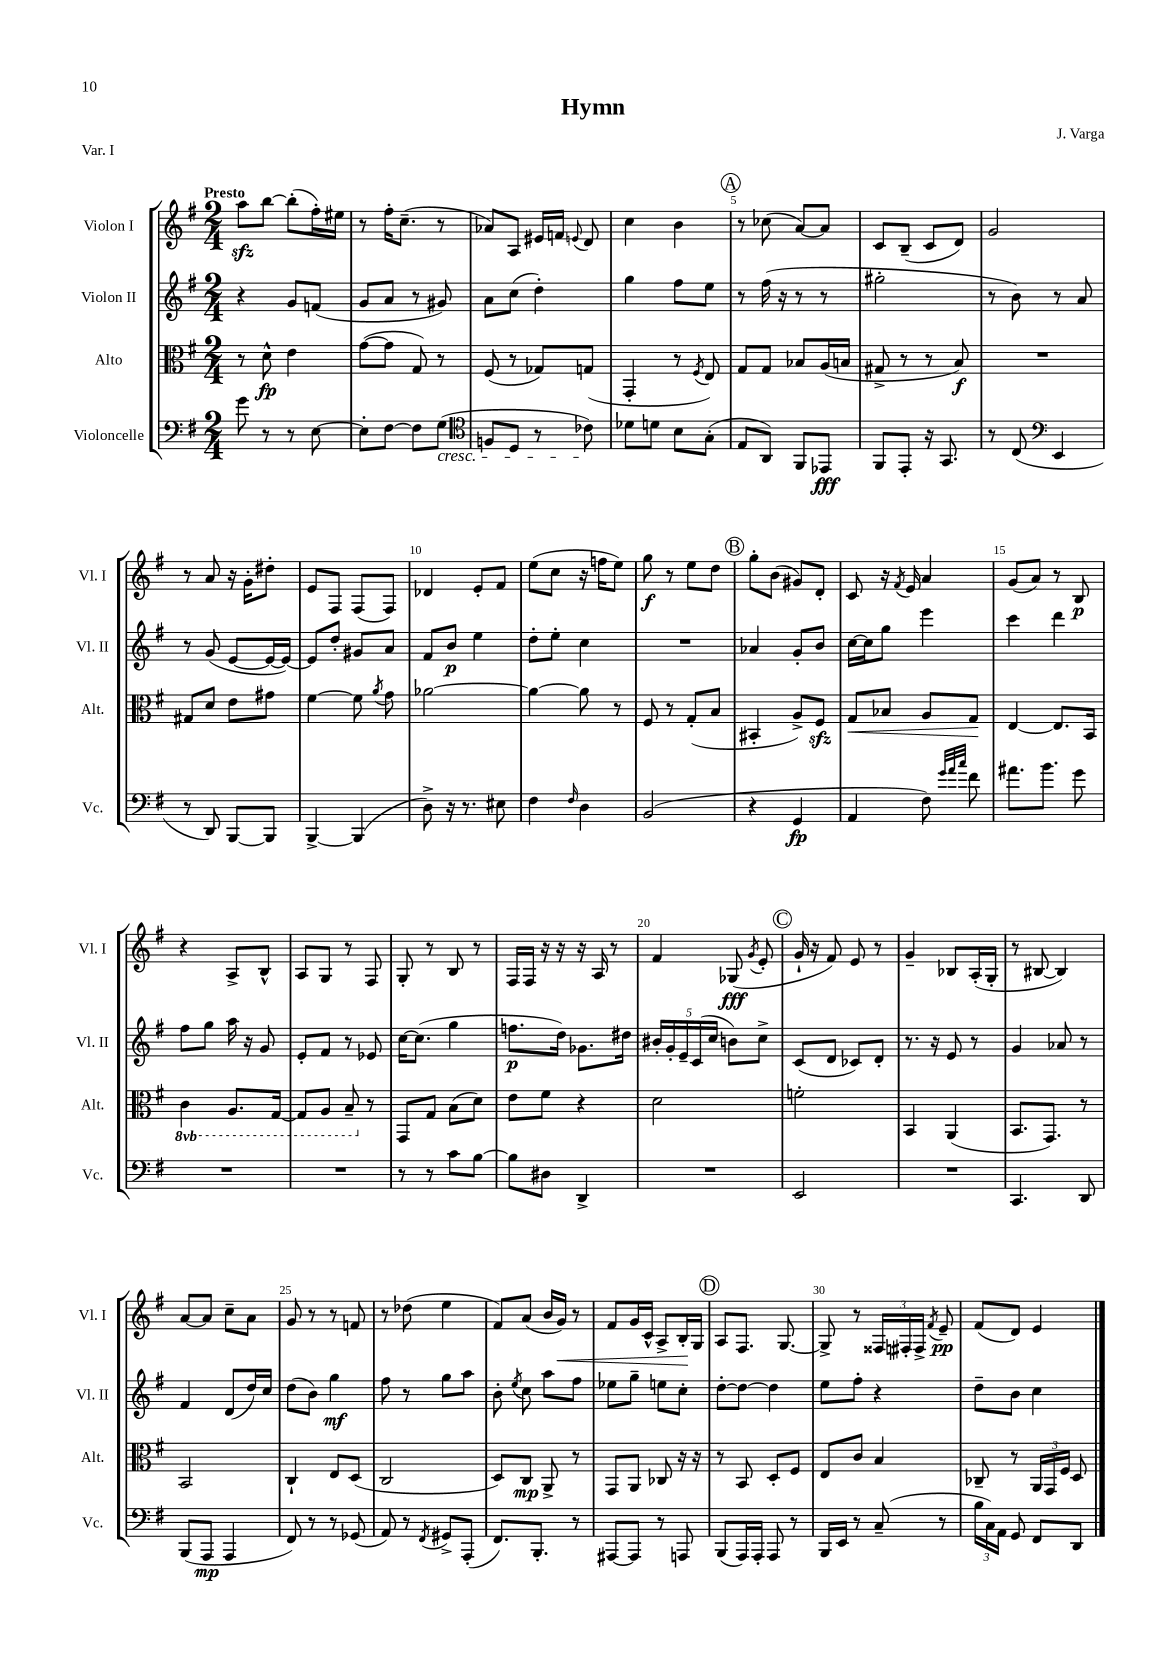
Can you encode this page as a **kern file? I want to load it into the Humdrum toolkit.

**kern	**dynam	**kern	**dynam	**kern	**dynam	**kern	**dynam
*part4	*part4	*part3	*part3	*part2	*part2	*part1	*part1
*staff4	*staff4	*staff3	*staff3	*staff2	*staff2	*staff1	*staff1
*I"Violoncelle	*	*I"Alto	*	*I"Violon II	*	*I"Violon I	*
*I'Vc.	*	*I'Alt.	*	*I'Vl. II	*	*I'Vl. I	*
*clefF4	*	*clefC3	*	*clefG2	*	*clefG2	*
*k[f#]	*	*k[f#]	*	*k[f#]	*	*k[f#]	*
*M2/4	*	*M2/4	*	*M2/4	*	*M2/4	*
=1	=1	=1	=1	=1	=1	=1	=1
!	!	!	!	!	!	!LO:TX:a:B:t=Presto	!
8g\	.	8r	.	4r	.	8aazz\L	.
8r	.	8d^^\	fp	.	.	[8bb\J	.
8r	.	4e\	.	8g/L	.	(8bb'\L]	.
[8E\	.	.	.	(8fn/J	.	16ff#'\L)	.
.	.	.	.	.	.	16ee#X\JJ	.
=2	=2	=2	=2	=2	=2	=2	=2
8E'\L]	.	([8g\L	.	8g/L	.	8r	.
[8F#\J	.	8g\J]	.	8a/J	.	16ff#'\KL	.
.	.	.	.	.	.	(8.cc~\J	.
8F#\L]	.	8G/)	.	8r	.	.	.
!LO:TX:b:i:t=cresc.	!	!	!	!	!	!	!
(8G\J	.	8r	.	8g#X/)	.	8r	.
=3	=3	=3	=3	=3	=3	=3	=3
*clefC4	*	*	*	*	*	*	*
8Fn/L	.	(8F#/	.	8a\L	.	8a-X/L)	.
8D/J	.	8r	.	(8cc\J	.	8A/J	.
8r	.	8G-X/L)	.	4dd'\)	.	16e#X/LL	.
.	.	.	.	.	.	16fn/JJ	.
.	.	.	.	.	.	8qqen/	.
8c-X\)	.	(8Gn/J	.	.	.	8d/	.
=4	=4	=4	=4	=4	=4	=4	=4
8d-X\L	.	4GG'/	.	4gg\	.	4cc\	.
8dn\J	.	.	.	.	.	.	.
8B\L	.	8r	.	8ff#\L	.	4b\	.
.	.	8qF#/	.	.	.	.	.
(8G'\J	.	8E/)	.	8ee\J	.	.	.
!!LO:REH:place=s1:t=A
=5	=5	=5	=5	=5	=5	=5	=5
8E/L	.	8G/L	.	8r	.	8r	.
8AA/J)	.	8G/J	.	(16ff#\	.	(8cc-X\	.
.	.	.	.	16r	.	.	.
8FF#/L	.	8B-X/L	.	8r	.	[8a/L)	.
8EE-X/J	fff	(16A/L	.	8r	.	8a/J]	.
.	.	16Bn/JJ	.	.	.	.	.
=6	=6	=6	=6	=6	=6	=6	=6
8FF#/L	.	8G#X^/	.	2gg#X'\	.	8c/L	.
8EE'/J	.	8r	.	.	.	(8B~/J	.
16r	.	8r	.	.	.	8c/L	.
8.GG/	.	.	.	.	.	.	.
.	.	8B/)	f	.	.	8d/J)	.
=7	=7	=7	=7	=7	=7	=7	=7
8r	.	2r	.	8r	.	2g/	.
(8C/	.	.	.	8b\)	.	.	.
*clefF4	*	*	*	*	*	*	*
4EE/	.	.	.	8r	.	.	.
.	.	.	.	8a/	.	.	.
!!LO:LB:g=z
=8	=8	=8	=8	=8	=8	=8	=8
8r	.	8G#X/L	.	8r	.	8r	.
8DD/)	.	8d/J	.	(8g/	.	8a/	.
[8BBB/L	.	8e\L	.	[8e/L	.	16r	.
.	.	.	.	.	.	16g'\KL	.
8BBB/J]	.	8g#X\J	.	16e/L_	.	8dd#X'\J	.
.	.	.	.	16e/JJ_)	.	.	.
=9	=9	=9	=9	=9	=9	=9	=9
[4BBB^/	.	[4f#\	.	8e/L]	.	8e/L	.
.	.	.	.	8dd'/J	.	8F#/J	.
(4BBB/]	.	8f#\]	.	8g#X/L	.	(8F#/L	.
.	.	8qa/	.	.	.	.	.
.	.	8g\	.	8a/J	.	8F#/J)	.
=10	=10	=10	=10	=10	=10	=10	=10
8D^\)	.	[2a-X\	.	8f#/L	.	4d-X/	.
16r	.	.	.	8b/J	p	.	.
8.r	.	.	.	.	.	.	.
.	.	.	.	4ee\	.	8e'/L	.
8E#X\	.	.	.	.	.	8f#/J	.
=11	=11	=11	=11	=11	=11	=11	=11
4F#\	.	4a-\_	.	8dd'\L	.	(8ee\L	.
.	.	.	.	8ee'\J	.	8cc\J	.
16qqF#/	.	.	.	.	.	.	.
4D\	.	8a-\]	.	4cc\	.	16r	.
.	.	.	.	.	.	16ffn\KL	.
.	.	8r	.	.	.	8ee\J)	.
=12	=12	=12	=12	=12	=12	=12	=12
(2BB/	.	8F#/	.	2r	.	8gg\	f
.	.	8r	.	.	.	8r	.
.	.	(8G'/L	.	.	.	8ee\L	.
.	.	8B/J	.	.	.	8dd\J	.
!!LO:REH:place=s1:t=B
=13	=13	=13	=13	=13	=13	=13	=13
4r	.	4BB#X'/	.	4a-X/	.	8gg'\L	.
.	.	.	.	.	.	(8b\J	.
4GG/	fp	8A^/L)	.	8g'/L	.	8g#X/L)	.
.	.	8F#zz/J	.	8b/J	.	8d'/J	.
=14	=14	=14	=14	=14	=14	=14	=14
!	!	!	!LO:HP:b	!	!	!	!
4AA/	.	8G/L	<	[16cc\LL	.	8c/	.
.	.	.	.	16cc\J]	.	.	.
.	.	8B-X/J	.	8gg\J	.	16r	.
.	.	.	.	.	.	8qf#/	.
.	.	.	.	.	.	16e/	.
8F#\)	.	8A/L	.	4eee\	.	4a/	.
32qqg/LLL	.	.	.	.	.	.	.
32qqa/	.	.	.	.	.	.	.
32qqcc/JJJ	.	.	.	.	.	.	.
8f#\	.	8G/J	.	.	.	.	.
.	.	.	[	.	.	.	.
=15	=15	=15	=15	=15	=15	=15	=15
8.a#X\L	.	[4E/	.	4ccc\	.	(8g/L	.
.	.	.	.	.	.	8a/J)	.
8.b\J	.	.	.	.	.	.	.
.	.	8.E/L]	.	4ddd\	.	8r	.
8g\	.	.	.	.	.	8B/	p
.	.	16BB/Jk	.	.	.	.	.
!!LO:LB:g=z
=16	=16	=16	=16	=16	=16	=16	=16
*	*	*8ba	*	*	*	*	*
2r	.	4C\	.	8ff#\L	.	4r	.
.	.	.	.	8gg\J	.	.	.
.	.	8.AA/L	.	16aa\	.	8A^/L	.
.	.	.	.	16r	.	.	.
.	.	.	.	8g/	.	8B^^/J	.
.	.	[16GG/Jk	.	.	.	.	.
=17	=17	=17	=17	=17	=17	=17	=17
2r	.	8GG/L]	.	8e'/L	.	8A/L	.
.	.	8AA/J	.	8f#/J	.	8G/J	.
.	.	8BB~/	.	8r	.	8r	.
*	*	*X8ba	*	*	*	*	*
.	.	8r	.	8e-X/	.	8F#/	.
=18	=18	=18	=18	=18	=18	=18	=18
8r	.	8GG/L	.	[16cc\KL	.	8G'/	.
.	.	.	.	(8.cc\J]	.	.	.
8r	.	8G/J	.	.	.	8r	.
8c\L	.	(8B\L	.	4gg\	.	8B/	.
[8B\J	.	8d\J)	.	.	.	8r	.
=19	=19	=19	=19	=19	=19	=19	=19
8B\L]	.	8e\L	.	8.ffn\L	p	16F#/LL	.
.	.	.	.	.	.	16F#/JJ	.
8D#X\J	.	8f#\J	.	.	.	16r	.
.	.	.	.	16dd\Jk)	.	16r	.
4DD^/	.	4r	.	8.g-X\L	.	16r	.
.	.	.	.	.	.	16A/	.
.	.	.	.	.	.	8r	.
.	.	.	.	16dd#X\Jk	.	.	.
=20	=20	=20	=20	=20	=20	=20	=20
2r	.	2d\	.	20b#X'/LL	.	4f#/	.
.	.	.	.	20g'/	.	.	.
.	.	.	.	20e~/	.	.	.
.	.	.	.	(20c/	.	.	.
.	.	.	.	20cc/JJ	.	.	.
.	.	.	.	8bn\L)	.	(8G-X/	fff
.	.	.	.	.	.	8qg/	.
.	.	.	.	8cc^\J	.	8e'/	.
!!LO:REH:place=s1:t=C
=21	=21	=21	=21	=21	=21	=21	=21
2EE/	.	2fn'\	.	(8c/L	.	16g`/	.
.	.	.	.	.	.	16r	.
.	.	.	.	8d/J	.	8f#/)	.
.	.	.	.	8c-X/L)	.	8e/	.
.	.	.	.	8d'/J	.	8r	.
=22	=22	=22	=22	=22	=22	=22	=22
2r	.	4BB/	.	8.r	.	4g~/	.
.	.	.	.	16r	.	.	.
.	.	(4AA/	.	8e/	.	8B-X/L	.
.	.	.	.	8r	.	(16A'/L	.
.	.	.	.	.	.	16G'/JJ	.
=23	=23	=23	=23	=23	=23	=23	=23
4.CC/	.	8.BB/L	.	4g/	.	8r	.
.	.	.	.	.	.	[8B#X/	.
.	.	8.GG/J)	.	.	.	.	.
.	.	.	.	8a-X/	.	4B#/])	.
8DD/	.	8r	.	8r	.	.	.
!!LO:LB:g=z
=24	=24	=24	=24	=24	=24	=24	=24
(8BBB/L	.	2BB/	.	4f#/	.	[8a/L	.
8AAA/J	mp	.	.	.	.	8a/J]	.
4AAA/	.	.	.	(8d/L	.	8cc~\L	.
.	.	.	.	16dd/L)	.	8a\J	.
.	.	.	.	16cc/JJ	.	.	.
=25	=25	=25	=25	=25	=25	=25	=25
8FF#/)	.	4C`/	.	(8dd\L	.	8g/	.
8r	.	.	.	8b\J)	.	8r	.
8r	.	8E/L	.	4gg\	mf	8r	.
(8GG-X/	.	(8D/J	.	.	.	8fn/	.
=26	=26	=26	=26	=26	=26	=26	=26
8AA/)	.	2C/	.	8ff#\	.	8r	.
8r	.	.	.	8r	.	(8dd-X\	.
8qFF#/	.	.	.	.	.	.	.
8GG#X^/L	.	.	.	8gg\L	.	4ee\	.
(8AAA'/J	.	.	.	8aa\J	.	.	.
=27	=27	=27	=27	=27	=27	=27	=27
8.FF#/L)	.	8D/L)	.	8b'\	.	8f#/L)	.
.	.	.	.	8qee/	.	.	.
.	.	8C/J	mp	8cc\	.	(8a/J	.
8.BBB'/J	.	.	.	.	.	.	.
.	.	8AA^/	.	8aa\L	.	16b/LL	.
!	!	!	!	!	!	!	!LO:HP:b
.	.	.	.	.	.	16g/JJ)	<
8r	.	8r	.	8ff#\J	.	8r	.
=28	=28	=28	=28	=28	=28	=28	=28
[8AAA#X/L	.	8GG/L	.	8ee-X\L	.	8f#/L	.
8AAA#/J]	.	8AA/J	.	8gg~\J	.	16g/L	.
.	.	.	.	.	.	16c^^/JJ	.
8r	.	8C-X/	.	8een\L	.	8A^/L	.
8AAAn/	.	16r	.	8cc'\J	.	16B'/L	.
.	.	16r	.	.	.	16G/JJ	[
!!LO:REH:place=s1:t=D
=29	=29	=29	=29	=29	=29	=29	=29
(8BBB/L	.	8r	.	[8dd'\L	.	8A/L	.
16AAA/L)	.	8BB/	.	8dd\J_	.	8.F#/J	.
16AAA'/JJ	.	.	.	.	.	.	.
8AAA/	.	8D'/L	.	4dd\]	.	.	.
.	.	.	.	.	.	[8.G/	.
8r	.	8F#/J	.	.	.	.	.
=30	=30	=30	=30	=30	=30	=30	=30
16BBB/LL	.	8E/L	.	8ee\L	.	8G^/]	.
16EE/JJ	.	.	.	.	.	.	.
8r	.	8c/J	.	8ff#'\J	.	8r	.
(8C~/	.	4B/	.	4r	.	24F##X/LL	.
.	.	.	.	.	.	24F#X'/	.
.	.	.	.	.	.	24F#^/JJ	.
.	.	.	.	.	.	8qf#/	.
8r	.	.	.	.	.	8e~/	pp
=31	=31	=31	=31	=31	=31	=31	=31
24B\LL	.	8C-X~/	.	8dd~\L	.	(8f#/L	.
24C\)	.	.	.	.	.	.	.
24AA\JJ	.	.	.	.	.	.	.
8GG/	.	8r	.	8b\J	.	8d/J)	.
8FF#/L	.	24AA/LL	.	4cc\	.	4e/	.
.	.	24GG/	.	.	.	.	.
.	.	24F#/JJ	.	.	.	.	.
8DD/J	.	8D/	.	.	.	.	.
==	==	==	==	==	==	==	==
*-	*-	*-	*-	*-	*-	*-	*-
